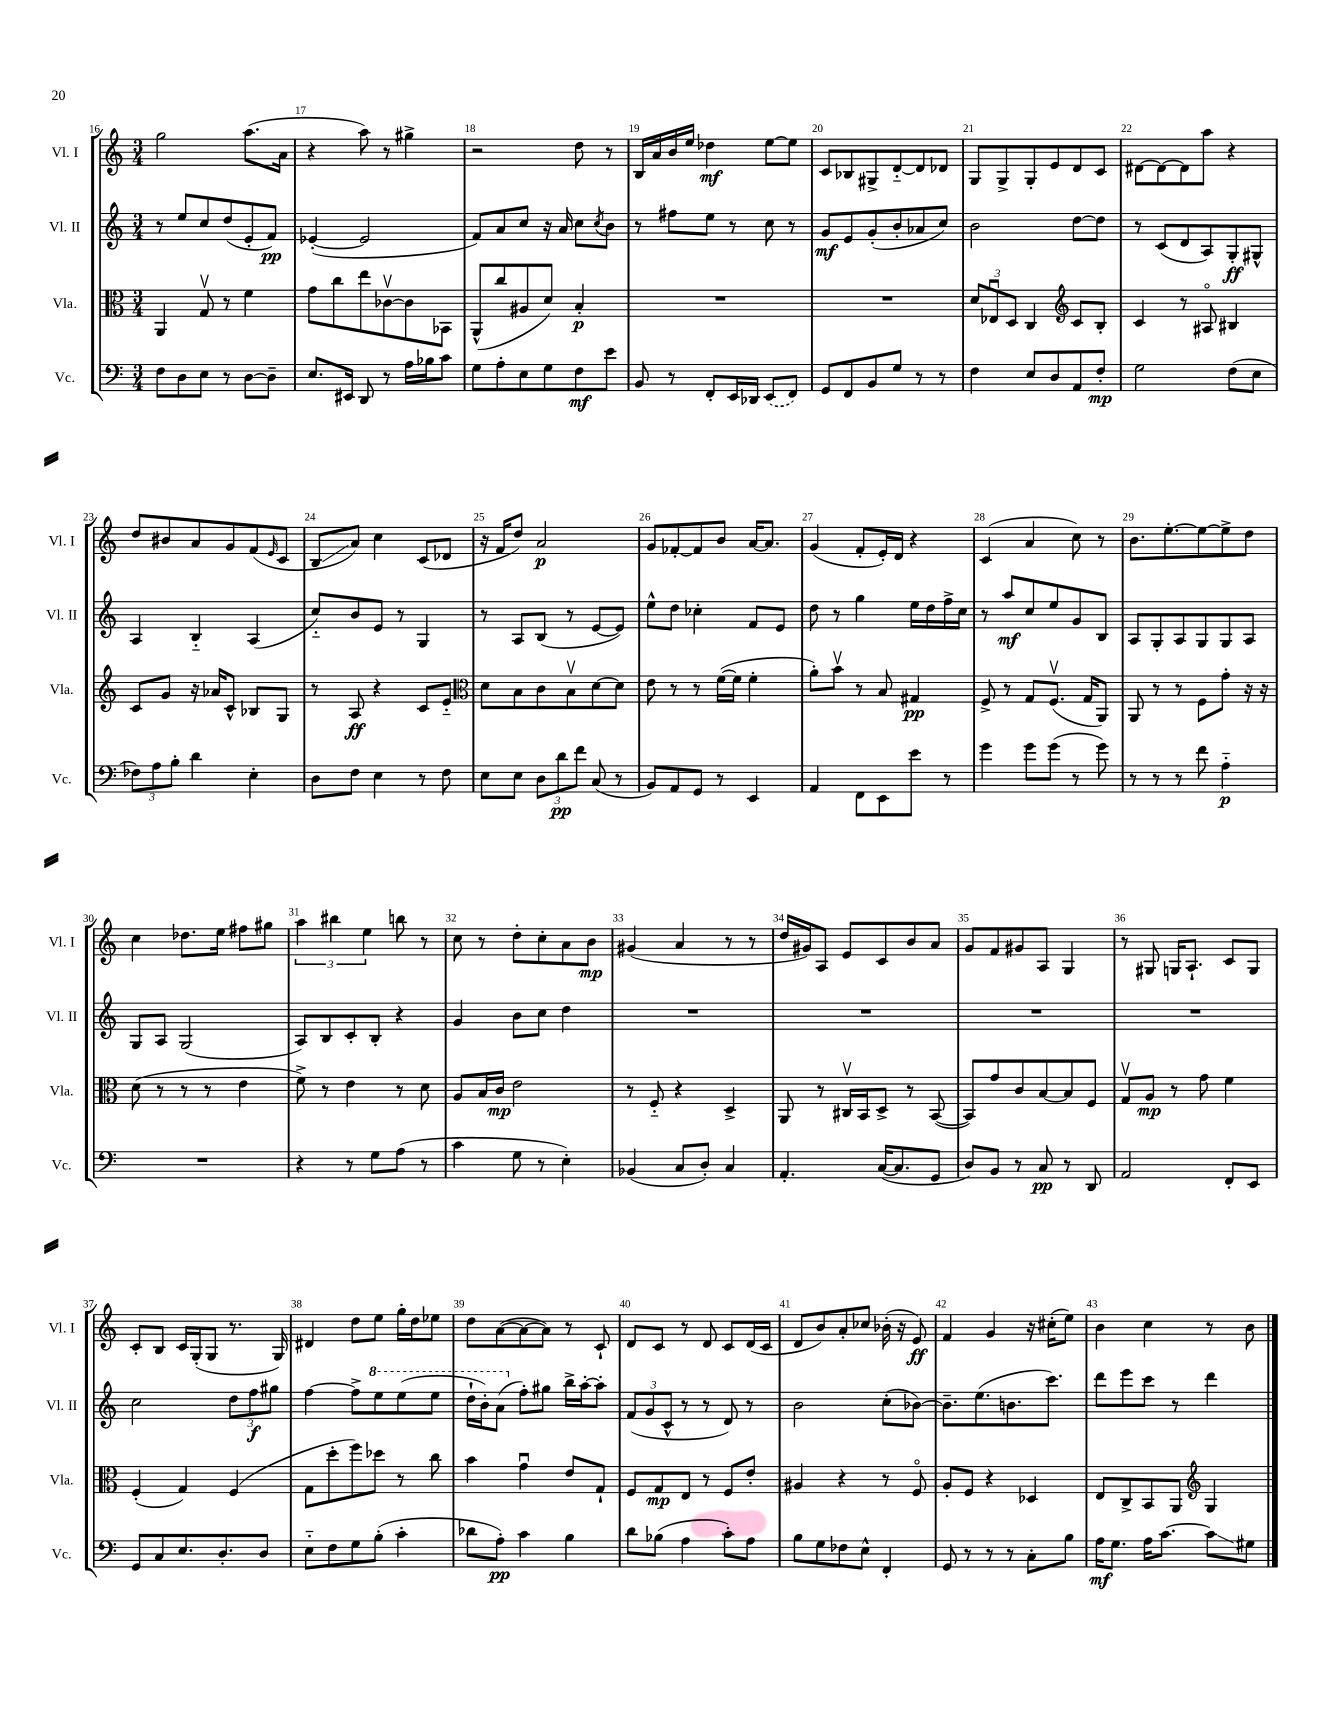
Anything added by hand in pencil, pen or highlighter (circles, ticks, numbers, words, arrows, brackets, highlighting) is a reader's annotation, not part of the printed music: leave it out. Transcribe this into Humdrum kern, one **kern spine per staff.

**kern	**kern	**kern	**kern
*staff4	*staff3	*staff2	*staff1
*clefF4	*clefC3	*clefG2	*clefG2
*k[]	*k[]	*k[]	*k[]
*M3/4	*M3/4	*M3/4	*M3/4
8F	4AA	8r	2gg
8D	.	8ee	.
8E	8Gv	8cc	.
8r	8r	(8dd	.
[8D	4f	8e'	(8.aa
8D~]	.	8f)	.
.	.	.	16a
=	=	=	=
8.E	8g	([4e-'	4r
.	8cc	.	.
16EE#	.	.	.
8DD	8ee	2e-]	8aa)
8r	[8c-v	.	8r
16A	8c-]	.	4gg#^
16B-	.	.	.
8c	8BB-	.	.
=	=	=	=
8G	(8AA^^	8f)	2r
8A'	8cc	8a	.
8E	8A#	8cc	.
8G	8d)	16r	.
.	.	16a	.
8F	4B'	8cc	8dd
.	.	8qcc	.
8e	.	8b	8r
=	=	=	=
8BB	2.r	8r	16B
.	.	.	16a
8r	.	8ff#	16b
.	.	.	16ee
8FF'	.	8ee	4dd-
16EE	.	8r	.
16DD-	.	.	.
(8EE	.	8cc	[8ee
8FF)	.	8r	8ee]
=	=	=	=
8GG	2.r	8g	8c
8FF	.	8e	8B-
8BB	.	(8g'	8G#^
8G	.	8b'	[8d'~
8r	.	8a-	8d]
8r	.	8cc)	8d-
=	=	=	=
4F	12d	2b	8G
.	12E-u	.	.
.	.	.	8G^
.	12D	.	.
8E	4C	.	8G'
8D	.	.	8e
*	*clefG2	*	*
8AA	8c	[8dd	8d
8F'	8B'	8dd]	8c
=	=	=	=
2G	4c	8r	[8d#
.	.	(8c	8d#_
.	8r	8d	8d#]
.	8A#o	8A)	8aa
(8F	4B#	8G'	4r
8E	.	8G#^^	.
=	=	=	=
12F-)	8c	4A	8dd
12A	.	.	.
.	8g	.	8b#
12B'	.	.	.
4d	16r	4B'~	8a
.	16a-	.	.
.	8c^^	.	8g
4E'	8B-	(4A	(8f
.	.	.	16qqe
.	8G	.	8c
=	=	=	=
8D	8r	8cc'~)	8B
8F	8A	8b	8a)
4E	4r	8e	4cc
.	.	8r	.
8r	8c	4G	(8c
8F	8e'~	.	8d-
=	=	=	=
*	*clefC3	*	*
8E	8d	8r	16r
.	.	.	16f
8E	8B	8A	8dd)
12D	8c	(8B	2a
12d	.	.	.
.	8Bv	8r	.
12f	.	.	.
(8C	[8d	[8e	.
8r	8d]	8e])	.
=	=	=	=
8BB)	8e	8ee^^	8g
8AA	8r	8dd	[8f-'
8GG	8r	4cc-'	8f-]
8r	([16f	.	8b
.	16f]	.	.
4EE	4f'	8f	[16a
.	.	.	8.a]
.	.	8e	.
=	=	=	=
4AA	8a')	8dd	(4g
.	8bv	8r	.
8FF	8r	4gg	8f'
8EE	8B	.	16e')
.	.	.	16d
8e	4G#	16ee	4r
.	.	16dd	.
8r	.	16ff^	.
.	.	16cc	.
=	=	=	=
4g	8F^	8r	(4c
.	8r	8aa	.
8g	8G	8cc	4a
(8g	(8.Fv	8ee	.
8r	.	8g	8cc)
.	16G	.	.
8g)	8AA)	8B	8r
=	=	=	=
8r	8AA	8A	8.b
8r	8r	8G'	.
.	.	.	[8.ee'
8r	8r	8A	.
8f	8F	8G	8ee_
4A'~	8g'	8G	8ee^]
.	16r	8A	8dd
.	16r	.	.
=	=	=	=
2.r	(8d	8G	4cc
.	8r	8A	.
.	8r	(2G	8.dd-
.	8r	.	.
.	.	.	16ee
.	4e	.	8ff#
.	.	.	8gg#
=	=	=	=
4r	8f^)	8A)	6aa
.	8r	8B	.
.	.	.	6bb#
8r	4e	8c'	.
.	.	.	6ee
8G	.	8B'	.
(8A	8r	4r	8bb
8r	8d	.	8r
=	=	=	=
4c	8A	4g	8cc
.	16B	.	8r
.	16c	.	.
8G	2e	8b	8dd'
8r	.	8cc	8cc'
4E')	.	4dd	8a
.	.	.	8b
=	=	=	=
(4BB-	8r	2.r	(4g#
.	8F'~	.	.
8C	4r	.	4a
8D')	.	.	.
4C	4D^	.	8r
.	.	.	8r
=	=	=	=
4.AA'	8AA	2.r	16dd
.	.	.	16g#)
.	8r	.	8A
.	16C#v	.	8e
.	16BB	.	.
([16C	8D^	.	8c
8.C]	.	.	.
.	8r	.	8b
8GG	([8BB	.	8a
=	=	=	=
8D)	8BB])	2.r	8g
8BB	8g	.	8f
8r	8c	.	8g#
8C	[8B	.	8A
8r	8B]	.	4G
8DD	8F	.	.
=	=	=	=
2AA	8Gv	2.r	8r
.	8A	.	8G#
.	8r	.	16G
.	.	.	8.A`
.	8g	.	.
8FF'	4f	.	8c
8EE	.	.	8G
=	=	=	=
8GG	(4F'	2cc	8c'
8C	.	.	8B
8.E	4G)	.	16c
.	.	.	(16G'
.	.	.	8G
8.D'	.	.	.
.	(4F	12dd	8.r
.	.	12ff	.
8D	.	.	.
.	.	12gg#	.
.	.	.	16G)
=	=	=	=
8E'~	8G	[4ff	4d#
8F	8dd'	.	.
8G	8ff)	8ff^]	8dd
(8B'	8dd-	8eee	8ee
4c'	8r	(8eee	16gg'
.	.	.	16dd
.	8cc	8eee	8ee-
=	=	=	=
8d-	4b	16ddd`	8dd
.	.	16bb')	.
8A')	.	(8aa	([8a
4c	4gu	8ff')	8a_
.	.	8gg#	8a])
4B	8e	16bb^	8r
.	.	[16aa'	.
.	8G`	8aa']	8c`
=	=	=	=
8d	8F	(12f	8d
.	.	12g	.
(8B-	8G	.	8c
.	.	12c^^	.
4A	8E	8r	8r
.	8r	8r	8d
8c')	8F	8d)	8c
8A	8e'	8r	(16d
.	.	.	16c
=	=	=	=
8B	4A#	2b	8d
8G	.	.	8b)
8F-	4r	.	8a'
8E^^	.	.	8cc-
4FF'	8r	(8cc'	(16b-'
.	.	.	16r
.	8Fo	[8b-)	8e)
=	=	=	=
8GG	8A'	8.b-~]	4f
8r	8F	.	.
.	.	(8.ee	.
8r	4r	.	4g
8r	.	8.b	.
8C'	4D-	.	16r
.	.	8.ccc)	(16cc#'
8B	.	.	8ee)
=	=	=	=
16A	8E	8ddd	4b
8.G	.	.	.
.	8C^	8eee	.
16A	8BB	8ccc	4cc
[8.c	.	.	.
.	8AA	8r	.
*	*clefG2	*	*
8c]	4G	4ddd	8r
8G#	.	.	8b
==	==	==	==
*-	*-	*-	*-
